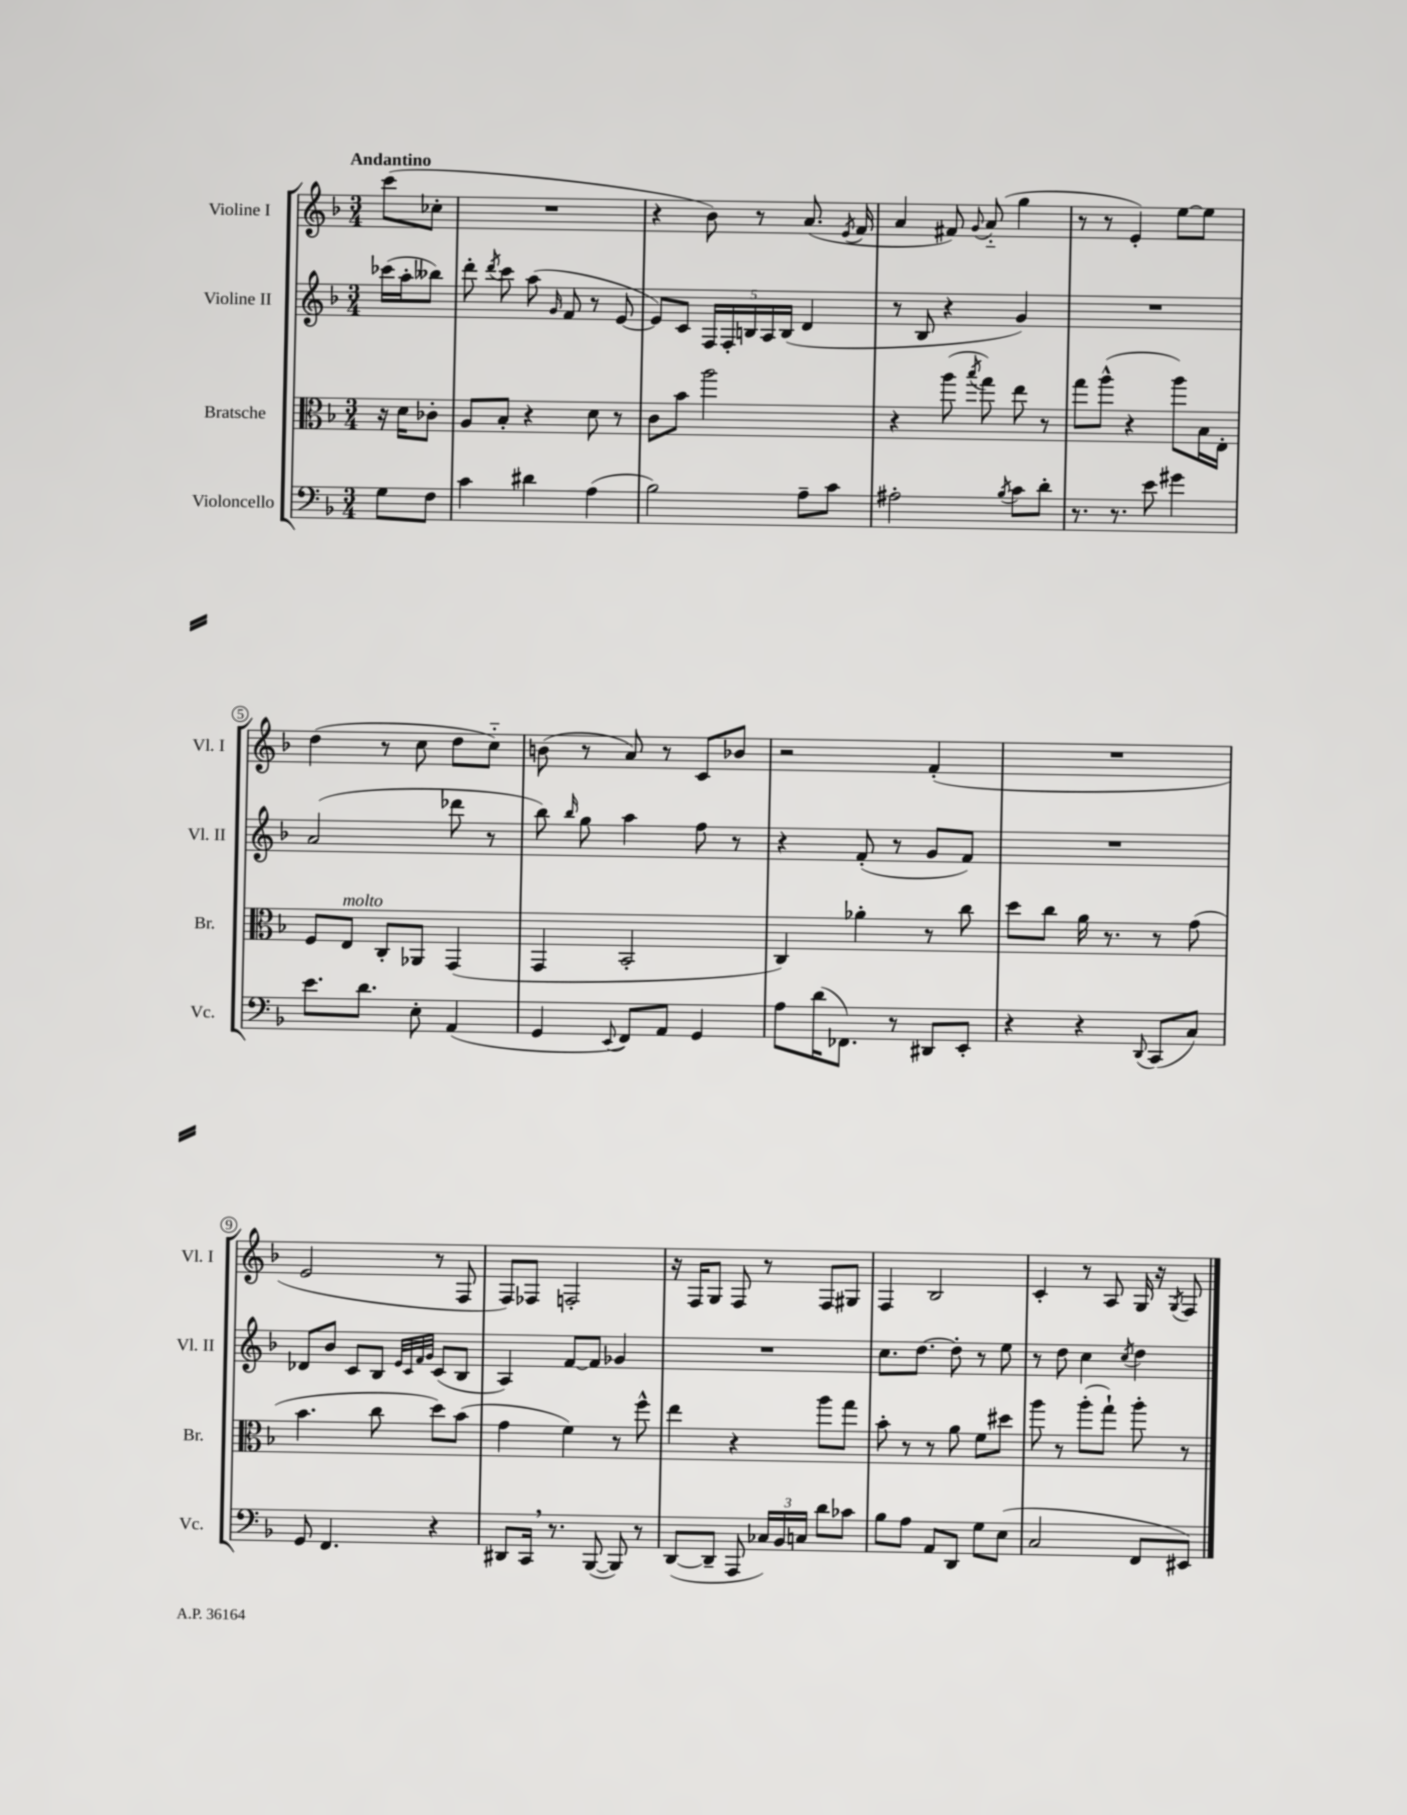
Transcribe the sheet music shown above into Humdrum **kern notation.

**kern	**kern	**kern	**kern
*part4	*part3	*part2	*part1
*staff4	*staff3	*staff2	*staff1
*I"Violoncello	*I"Bratsche	*I"Violine II	*I"Violine I
*I'Vc.	*I'Br.	*I'Vl. II	*I'Vl. I
*clefF4	*clefC3	*clefG2	*clefG2
*k[b-]	*k[b-]	*k[b-]	*k[b-]
*M3/4	*M3/4	*M3/4	*M3/4
=	=	=	=
!	!	!	!LO:TX:a:B:t=Andantino
8G\L	16r	(16ccc-X\LL	(8ccc\L
.	16d\KL	16aa'\J	.
8F\J	8c-X'\J	8bb--X\J)	8cc-X'\J
=1	=1	=1	=1
4c\	8A/L	8ddd'\	2.r
.	.	8qddd/	.
.	8B-'/J	8ccc\	.
4d#X\	4r	(8aa\	.
.	.	16qqg/	.
.	.	8f/	.
(4A\	8d\	8r	.
.	8r	[8e/	.
=2	=2	=2	=2
2B-\)	8c\L	8e/L])	4r
.	8b-\J	8c/J	.
.	2aa\	20F/LL	8b-\)
.	.	20F'/	.
.	.	20Bn/	.
.	.	.	8r
.	.	20A/	.
.	.	(20B/JJ	.
8A~\L	.	4d/	(8.a/
8c\J	.	.	.
.	.	.	8qe/
.	.	.	16f/
=3	=3	=3	=3
2A#X'\	4r	8r	4a/
.	.	8B-/	.
.	(8aa\	4r	8f#X/)
.	8qbb-/	.	8qqg/
.	8gg\)	.	(8a/
8qB-/	.	.	.
8c\L	8ee\	4g/)	4gg\
8d'\J	8r	.	.
=4	=4	=4	=4
8.r	8gg\L	2.r	8r
.	(8aa^^\J	.	8r
8.r	.	.	.
.	4r	.	4e'/)
8e\	.	.	.
4g#X\	8aa\L)	.	[8ee\L
.	16B-\L	.	8ee\J]
.	16E'\JJ	.	.
!!LO:LB:g=z
=5	=5	=5	=5
8.e\L	8F/L	(2a/	(4dd\
!	!LO:TX:a:i:t=molto	!	!
.	8E/J	.	.
8.d\J	.	.	.
.	8C'/L	.	8r
8E'\	8AA-X/J	.	8cc\
(4AA/	(4GG/	8ddd-X\	8dd\L
.	.	8r	8cc\J)
=6	=6	=6	=6
4GG/	4GG/	8bb-\)	(8bn\
.	.	16qqbb-/	.
.	.	8gg\	8r
8qqEE/	.	.	.
8FF/L)	2BB-'/	4aa\	8a/)
8AA/J	.	.	8r
4GG/	.	8ff\	8c/L
.	.	8r	8b-X/J
=7	=7	=7	=7
8A\L	4C/)	4r	2r
(16d\K	.	.	.
8.FF-X\J)	.	.	.
.	4a-X'\	(8f'/	.
8r	.	8r	.
8DD#X/L	8r	8g/L	(4f'/
8EE'/J	8cc\	8f/J)	.
=8	=8	=8	=8
4r	8dd\L	2.r	2.r
.	8cc\J	.	.
4r	16a\	.	.
.	8.r	.	.
8qqDD/	.	.	.
(8CC/L	8r	.	.
8C/J)	(8g\	.	.
!!LO:LB:g=z
=9	=9	=9	=9
8GG/	4.b-\	8d-X/L	2e/
4.FF/	.	8b-/J	.
.	.	8c/L	.
.	8cc\	8B-/J	.
.	.	32qqe/LLL	.
.	.	32qqc/	.
.	.	32qqf/	.
.	.	32qqg/JJJ	.
4r	8dd\L)	(8c/L	8r
.	(8b-\J	8B-/J	8F/
=10	=10	=10	=10
8DD#X/L	4g\	4A/)	8F/L)
16CC,/Jk	.	.	8F-X/J
8.r	.	.	.
.	4f\)	[8f/L	2Fn'/
([8BBB-/	.	8f/J]	.
8BBB-/])	8r	4g-X/	.
8r	8ff^^\	.	.
=11	=11	=11	=11
([8DD/L	4ee\	2.r	16r
.	.	.	16F/KL
8DD~/J]	.	.	8G/J
8AAA/	4r	.	8F/
24C-X/LL)	.	.	8r
24BB-/	.	.	.
24Cn/JJ	.	.	.
8d\L	8aa\L	.	8F/L
8c-X\J	8gg\J	.	8G#X/J
=12	=12	=12	=12
8B-\L	8b-'\	8.cc\L	4F/
8A\J	8r	.	.
.	.	[8.dd\J	.
8AA/L	8r	.	2B-/
8DD/J	8a\	8dd'\]	.
8G\L	8f\L	8r	.
(8E\J	8dd#X\J	8ee\	.
=13	=13	=13	=13
2C/	8aa\	8r	4c'/
.	8r	8dd\	.
.	(8aa'\L	4cc\	8r
.	8gg`\J)	.	8A/
.	.	8qcc/	.
8FF/L	8aa'\	4dd\	16G/
.	.	.	16r
.	.	.	8qG/
8EE#X/J)	8r	.	8F/
==	==	==	==
*-	*-	*-	*-
